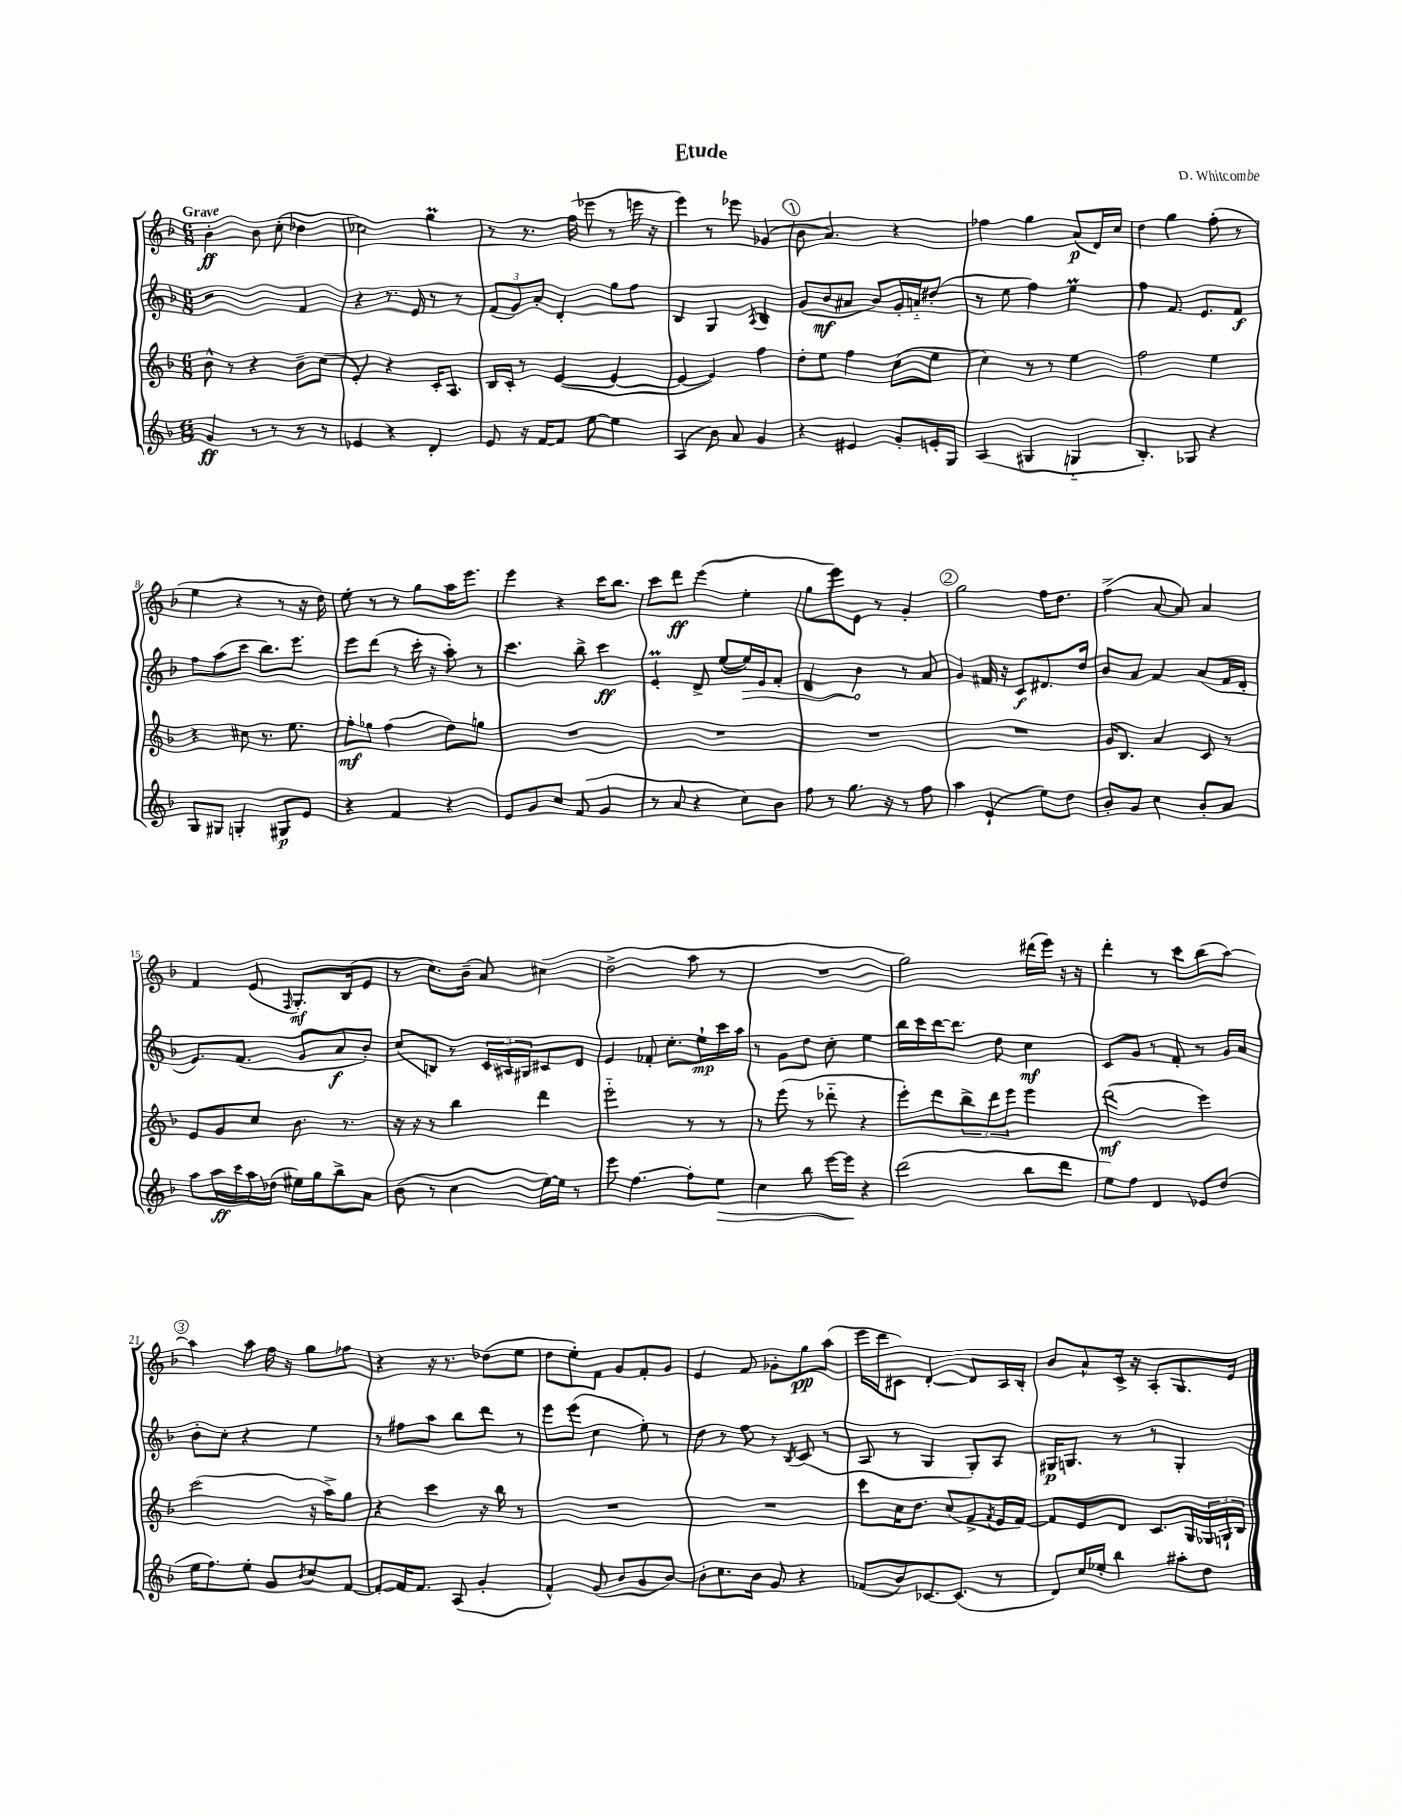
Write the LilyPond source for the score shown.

\header { title = "Etude" composer = "D. Whitcombe" }
<<
\new StaffGroup <<
\new Staff = "s0" {
    \clef treble \key f \major \numericTimeSignature \time 6/8 \tempo "Grave"
    bes'4-.\ff bes'8 c''8-.( des''4 |
    ces''2) g''4\prall |
    r8 r8. f''16( ees'''8 r8 e'''16 r16 |
    e'''4) r8 ees'''8 ges'4( |
    \mark \markup { \circle "1" } bes'8 a'4.) r4 |
    fes''4 g''4 a'8\p( d'16) c''16 |
    d''4 g''4 f''8-.( r8 |
    e''4 r4 r8 r16 d''16) |
    e''8-. r8 r8 g''8 a''16 e'''8. |
    e'''4 r4 c'''16 bes''8. |
    c'''8 d'''8\ff e'''4( e''4-. |
    g''8 e'''8) e'8 r8 g'4-. |
    \mark \markup { \circle "2" } g''2 f''16 d''8. |
    f''4->( a'8~ a'8) a'4 |
    f'4 e'8( \grace { f16 } g8.-.\mf) bes16( e'8 |
    r8 c''8.) bes'16--( a'8) cis''4( |
    d''2-> a''8 r8 |
    R2. |
    g''2) dis'''16( e'''16) r16 r16 |
    d'''4-. r8 c'''8 bes''8( a''8~) |
    \mark \markup { \circle "3" } a''4 a''8 f''16 r16 g''8 fes''8 |
    r4 r16 r8. des''8( e''8 |
    d''8 e''8-.) f'8 g'8 f'8-. g'8 |
    e'4 f'8 ges'8-. g''8\pp a''8( |
    e'''16 d'''16 cis'8) d'4~-. d'8 a16 bes16-. |
    bes'8 a'8-^ c'16-> r16 a8-. g8. e'16 \bar "|." |
}
\new Staff = "s1" {
    \clef treble \key f \major \numericTimeSignature \time 6/8
    r2 f'4 |
    r4 r8. e'16 r8 r8 |
    \tuplet 3/2 { f'8( g'8) a'8-. } d'4-. g''8 f''8 |
    bes4 g4 \acciaccatura { a8 } bes4 |
    \mark \markup { \circle "1" } g'8( bes'8\mf ais'8 bes'8) g'16-. a'16-_ dis''8-.( |
    r8 e''8 f''4) e''4\prall |
    f''4 f'8. e'8. f'8\f |
    f''8 a''8( c'''8 bes''8.) e'''8. |
    e'''8 d'''8( r8 c'''16-. r16 a''8-.) r8 |
    c'''4. bes''8-> c'''4\ff |
    e'4-.\prall d'8-> e''8~( \once \override Hairpin.circled-tip = ##t e''16\>) e'16 f'8-. |
    d'4 bes'4\! r8 a'8 |
    \mark \markup { \circle "2" } g'4 fis'16 r16 c'8\f dis'8. d''16 |
    bes'8 a'8 f'4 a'8( f'16 d'16-. |
    e'8.) f'8.( g'8 a'8\f bes'8-.) |
    c''8( b8) r8 \tuplet 3/2 { c'16 ais16 gis16 } cis'8 d'8 |
    e'4 fes'8-. c''8.-. e''16-!\mp c'''16 a''16 |
    r8 g'8 d''8 c''8-. e''4 |
    bes''16 c'''16 d'''16~ d'''8. d''8 c''4\mf |
    c'8 g'8 r8 f'8-. r8 g'16 a'16 |
    \mark \markup { \circle "3" } bes'8-. c''8-. r4 e''4 |
    r8 fis''8 a''8 bes''8 d'''8 r8 |
    e'''8 e'''8( c''4 e''8-.) r8 |
    d''8 r8 f''8 r8 \acciaccatura { bes8 } c'8( r8 |
    a8 r8 g4 g8-.) a8 |
    gis16\p g8. r8 r8 g4-. \bar "|." |
}
\new Staff = "s2" {
    \clef treble \key f \major \numericTimeSignature \time 6/8
    bes'8-^ r8 r4 bes'8-- c''8( |
    e'4-.) r4 c'16-. a8. |
    bes16 c'16-. r8 e'4~( e'4~ |
    e'4~ e'4) f''4 |
    \mark \markup { \circle "1" } d''8-. e''8 f''4 c''8( e''8 |
    c''4) r8 r8 e''4 |
    f''2 e''4 |
    r4 cis''8 r8. e''8. |
    f''8-.\mf ges''8 f''4( d''8) g''8 |
    R2. |
    R2. |
    R2. |
    \mark \markup { \circle "2" } R2. |
    g'16 bes8. a'4 c'8 r8 |
    e'8 g'8 c''8 bes'8. r8. |
    r16 r16 r8 bes''4 d'''4 |
    e'''2-_ r8 r8 |
    r8 e'''8( r8 des'''8-_ r4 |
    e'''8-.) d'''8 \tuplet 3/2 { bes''8-> d'''8 e'''8 } e'''4 |
    d'''2\mf( e'''4) |
    \mark \markup { \circle "3" } c'''2( r16 a''16->) g''8 |
    r4 c'''4 r16 bes''16 r8 |
    R2. |
    R2. |
    c'''8 c''16 d''8. c''8( f'8-> \acciaccatura { f'8 } e'16 f'16~) |
    f'8 e'8 d'8 c'8. g16 \tuplet 3/2 { ges16 g16-! bes16 } \bar "|." |
}
\new Staff = "s3" {
    \clef treble \key f \major \numericTimeSignature \time 6/8
    g'4\ff r8 r8 r8 r8 |
    ees'4 r4 d'4-. |
    e'8 r16 f'16~ f'8 e''8~ e''4 |
    a4( bes'8) a'8 g'4 |
    \mark \markup { \circle "1" } r4 eis'4 g'8-. e'16-. g16 |
    a4( gis4 g4-_ |
    bes4.-.) ges8 r4 |
    g8 gis8 g4-. gis8\p e'8 |
    r4 f'4 r4 |
    e'8 g'8 c''8 f'8( g'4 |
    r8 a'8 r4 c''8) bes'8 |
    f''8 r8 g''8. r16 r8 f''8 |
    \mark \markup { \circle "2" } a''4 e'4-!( e''8) d''8 |
    bes'8-. g'8 c''4 bes'8-. a'8 |
    a''8 a''16\ff c'''16 a''16 des''16( eis''16) g''16 bes''8-> a'8 |
    bes'8( r8 c''4 e''16~) e''16 r8 |
    e'''8 f''4.~ f''8-. e''8\> |
    c''4 bes''8 e'''16~ e'''16\! r4 |
    d'''2( bes''8 d'''8 |
    e''8) f''8 d'4 ees'8 d''8( |
    \mark \markup { \circle "3" } e''16 f''8.) e''8-. g'8 \acciaccatura { bes'8 } c''8 f'8~ |
    f'8~-. f'16 f'8. a8( g'4-. |
    f'4-^) g'8( bes'8 g'8 bes'8~) |
    bes'8-. c''8. bes'16 g'8 r4 |
    fes'8( bes'8) ces'8.~ ces'8.( r8 |
    d'8) c''16 ees''16-. bes''4 ais''8-. d''8 \bar "|." |
}
>>
>>
